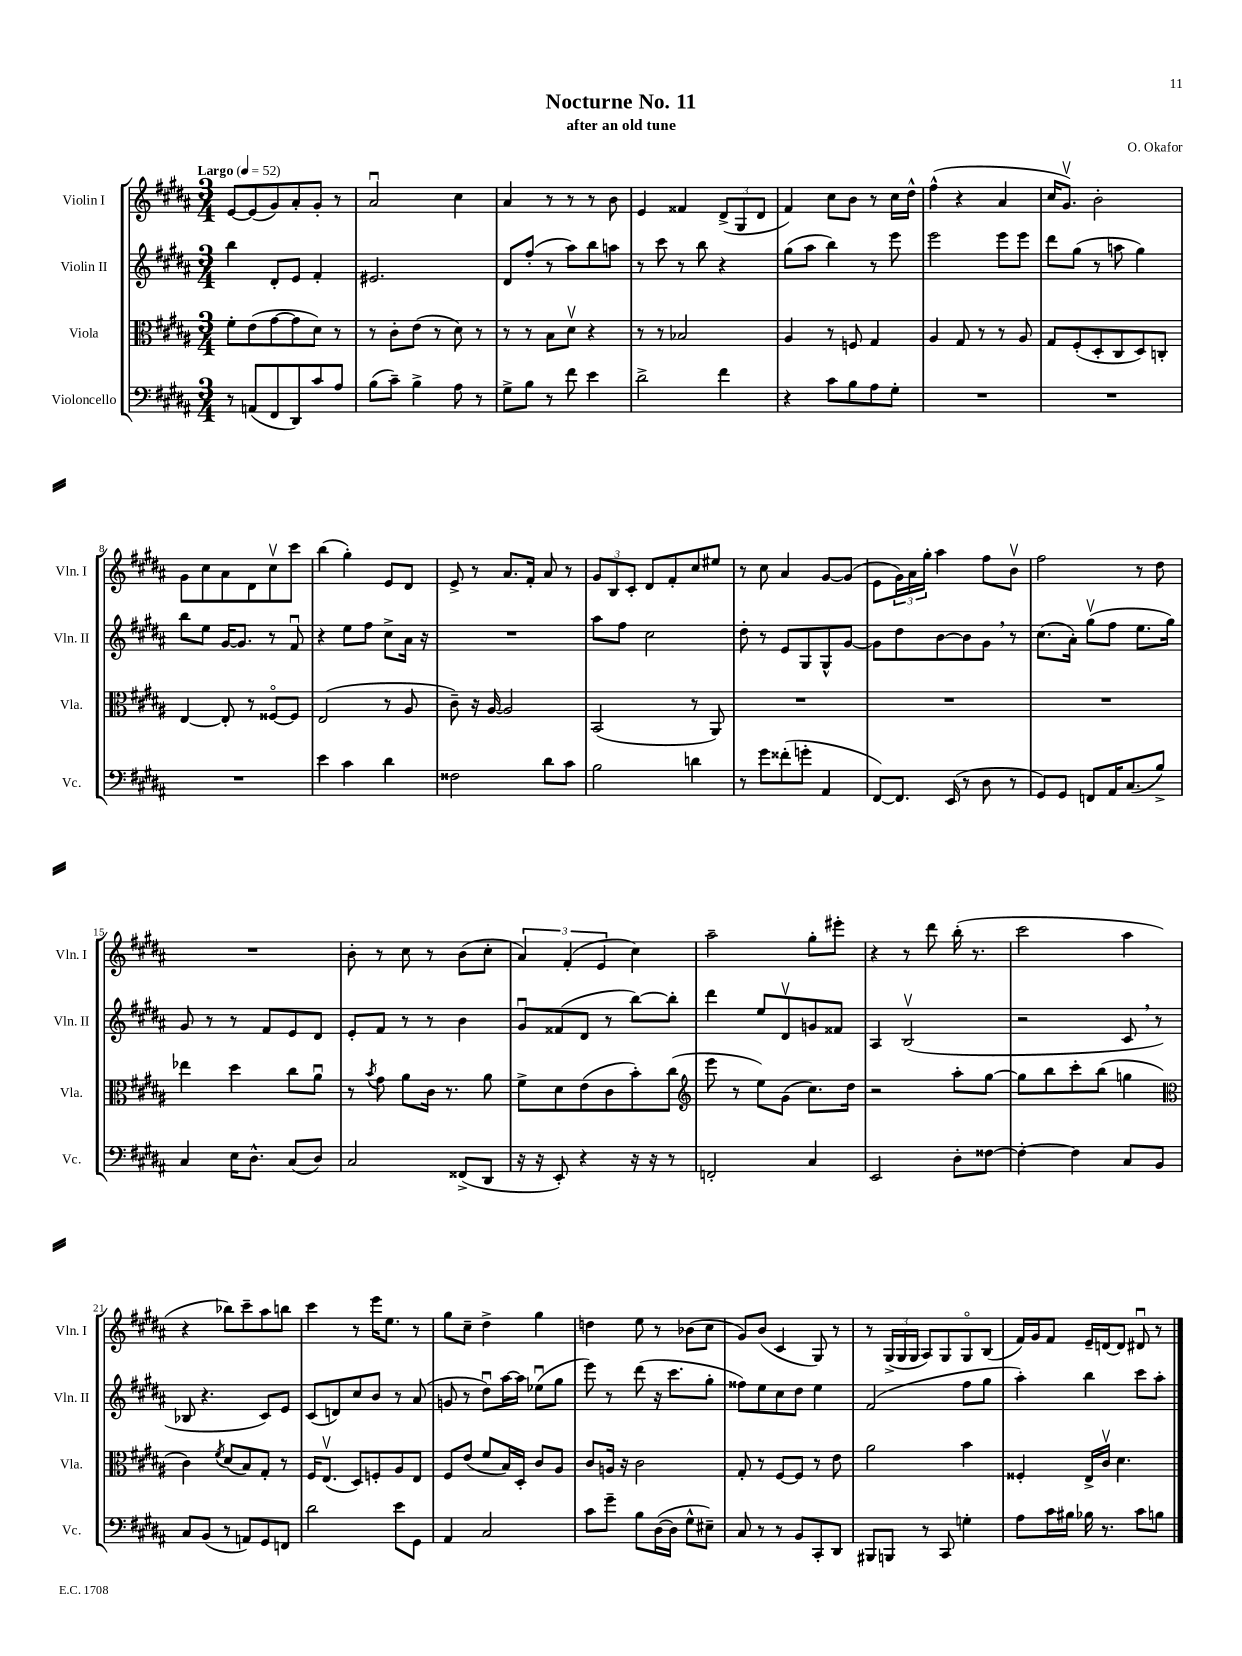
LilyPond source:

\header { title = "Nocturne No. 11" composer = "O. Okafor" subtitle = "after an old tune" }
<<
\new StaffGroup <<
\new Staff = "s0" \with { instrumentName = "Violin I" shortInstrumentName = "Vln. I" } {
    \clef treble \key b \major \numericTimeSignature \time 3/4 \tempo "Largo" 4 = 52
    e'8~ e'8( gis'8) ais'8-. gis'8-. r8 |
    ais'2\downbow cis''4 |
    ais'4 r8 r8 r8 b'8 |
    e'4 fisis'4 \tuplet 3/2 { dis'8->( gis8 dis'8 } |
    fis'4) cis''8 b'8 r8 cis''16 dis''16-^ |
    fis''4-^( r4 ais'4 |
    cis''16 gis'8.\upbow) b'2-. |
    gis'8 cis''8 ais'8 dis'8 cis''8\upbow cis'''8 |
    b''4( gis''4-.) e'8 dis'8 |
    e'8-> r8 ais'8. fis'16-. ais'8 r8 |
    \tuplet 3/2 { gis'8 b8 cis'8-. } dis'8 fis'8-. cis''8 eis''8 |
    r8 cis''8 ais'4 gis'8~ gis'8( |
    e'8 \tuplet 3/2 { gis'16) ais'16 gis''16-. } ais''4 fis''8 b'8\upbow |
    fis''2 r8 dis''8 |
    R2. |
    b'8-. r8 cis''8 r8 b'8( cis''8-. |
    \tuplet 3/2 { ais'4) fis'4-.( e'4 } cis''4) |
    ais''2-- gis''8-. eis'''8-. |
    r4 r8 dis'''8 b''16-.( r8. |
    cis'''2 ais''4 |
    r4 bes''8) cis'''8-- ais''8 b''8 |
    cis'''4 r8 e'''16 e''8. r8 |
    gis''8 cis''8-- dis''4-> gis''4 |
    d''4 e''8 r8 bes'8( cis''8 |
    gis'8) b'8( cis'4 gis8) r8 |
    r8 \tuplet 3/2 { gis16->( gis16 gis16 } ais8) gis8 gis8\flageolet b8( |
    fis'16) gis'16 fis'8 e'16-- d'16~ d'8 dis'8\downbow r8 \bar "|." |
}
\new Staff = "s1" \with { instrumentName = "Violin II" shortInstrumentName = "Vln. II" } {
    \clef treble \key b \major \numericTimeSignature \time 3/4
    b''4 dis'8-. e'8 fis'4-. |
    eis'2. |
    dis'8 fis''8-.( r8 ais''8) b''8 a''8 |
    r8 cis'''8 r8 b''8 r4 |
    gis''8( ais''8 b''4) r8 e'''8 |
    e'''2 e'''8 e'''8 |
    dis'''8 gis''8( r8 a''8 gis''4) |
    b''8 e''8 gis'16~ gis'8. r8 fis'8\downbow |
    r4 e''8 fis''8 cis''8-> ais'16 r16 |
    R2. |
    ais''8 fis''8 cis''2 |
    dis''8-. r8 e'8 gis8 gis8-^ gis'8~ |
    gis'8 dis''8 b'8~ b'8 gis'8 \breathe r8 |
    cis''8.( ais'16-.) gis''8\upbow( fis''8 e''8. gis''16) |
    gis'8 r8 r8 fis'8 e'8 dis'8 |
    e'8-. fis'8 r8 r8 b'4 |
    gis'8\downbow fisis'8( dis'8 r8 b''8~) b''8-. |
    dis'''4 e''8 dis'8\upbow g'8 fisis'8 |
    ais4 b2\upbow( |
    r2 cis'8 \breathe r8 |
    bes8 r4. cis'8) e'8 |
    cis'8( d'8) cis''8 b'8 r8 ais'8( |
    g'8 r8 dis''8\downbow) ais''16~ ais''16 ees''8\downbow( gis''8 |
    e'''8) r8 dis'''8( r16 cis'''8. gis''8-. |
    fisis''8) e''8 cis''8 dis''8 e''4 |
    fis'2( fis''8 gis''8 |
    ais''4-.) b''4 cis'''8 ais''8-. \bar "|." |
}
\new Staff = "s2" \with { instrumentName = "Viola" shortInstrumentName = "Vla." } {
    \clef alto \key b \major \numericTimeSignature \time 3/4
    fis'8-. e'8( gis'8~ gis'8 dis'8) r8 |
    r8 cis'8-. e'8( r8 dis'8) r8 |
    r8 r8 b8 dis'8\upbow r4 |
    r8 r8 bes2 |
    ais4 r8 f8 gis4 |
    ais4 gis8 r8 r8 ais8 |
    gis8 fis8-.( dis8-. cis8 dis8) c8-. |
    e4~ e8-. r8 fisis8~\flageolet fisis8 |
    e2( r8 ais8 |
    cis'8--) r16 ais16~ ais2 |
    b,2( r8 ais,8) |
    R2. |
    R2. |
    R2. |
    ees''4 dis''4 cis''8 ais'8\downbow |
    r8 \acciaccatura { b'8 } gis'8 ais'8 cis'16 r8. ais'8 |
    fis'8-> dis'8 e'8( cis'8 b'8-.) cis''8( |
    \clef treble e'''8 r8 e''8) gis'8( cis''8.) dis''16 |
    r2 ais''8-. gis''8~ |
    gis''8 b''8 cis'''8-. b''8( g''4 |
    \clef alto cis'4) \acciaccatura { fis'8 } dis'8( b8) gis8-. r8 |
    fis16 e8.\upbow( dis8) f8-. ais8 e8 |
    fis8 e'8( fis'8 b16) dis16-. cis'8 ais8 |
    cis'8 a16 r16 cis'2 |
    gis8-. r8 fis8~ fis8 r8 e'8 |
    ais'2 b'4 |
    fisis4-. e16-> cis'16\upbow dis'4. \bar "|." |
}
\new Staff = "s3" \with { instrumentName = "Violoncello" shortInstrumentName = "Vc." } {
    \clef bass \key b \major \numericTimeSignature \time 3/4
    r8 a,8( fis,8 dis,8) cis'8 ais8 |
    b8( cis'8--) b4-> ais8 r8 |
    gis8-> b8 r8 fis'8 e'4 |
    dis'2-> fis'4 |
    r4 cis'8 b8 ais8 gis8-. |
    R2. |
    R2. |
    R2. |
    e'4 cis'4 dis'4 |
    fisis2 dis'8 cis'8 |
    b2 d'4 |
    r8 gis'8 fisis'8-.( g'8-. ais,4 |
    fis,8~) fis,8. e,16( r8 dis8 r8 |
    gis,8) gis,8 f,8 ais,16 cis8.( b8->) |
    cis4 e16 dis8.-^ cis8( dis8) |
    cis2 fisis,8->( dis,8 |
    r16 r16 e,8-.) r4 r16 r16 r8 |
    f,2-. cis4 |
    e,2 dis8-. fisis8~ |
    fisis4~-. fisis4 cis8 b,8 |
    cis8 b,8( r8 a,8) gis,8 f,8 |
    dis'2 e'8 gis,8 |
    ais,4 cis2 |
    cis'8 gis'8-- b8 dis16~( dis16 gis8-^ eis8--) |
    cis8 r8 r8 b,8 cis,8-. dis,8 |
    bis,,8 b,,8 r8 cis,8 g4-. |
    ais8 cis'16 bis16 bes16 r8. cis'8 b8 \bar "|." |
}
>>
>>
